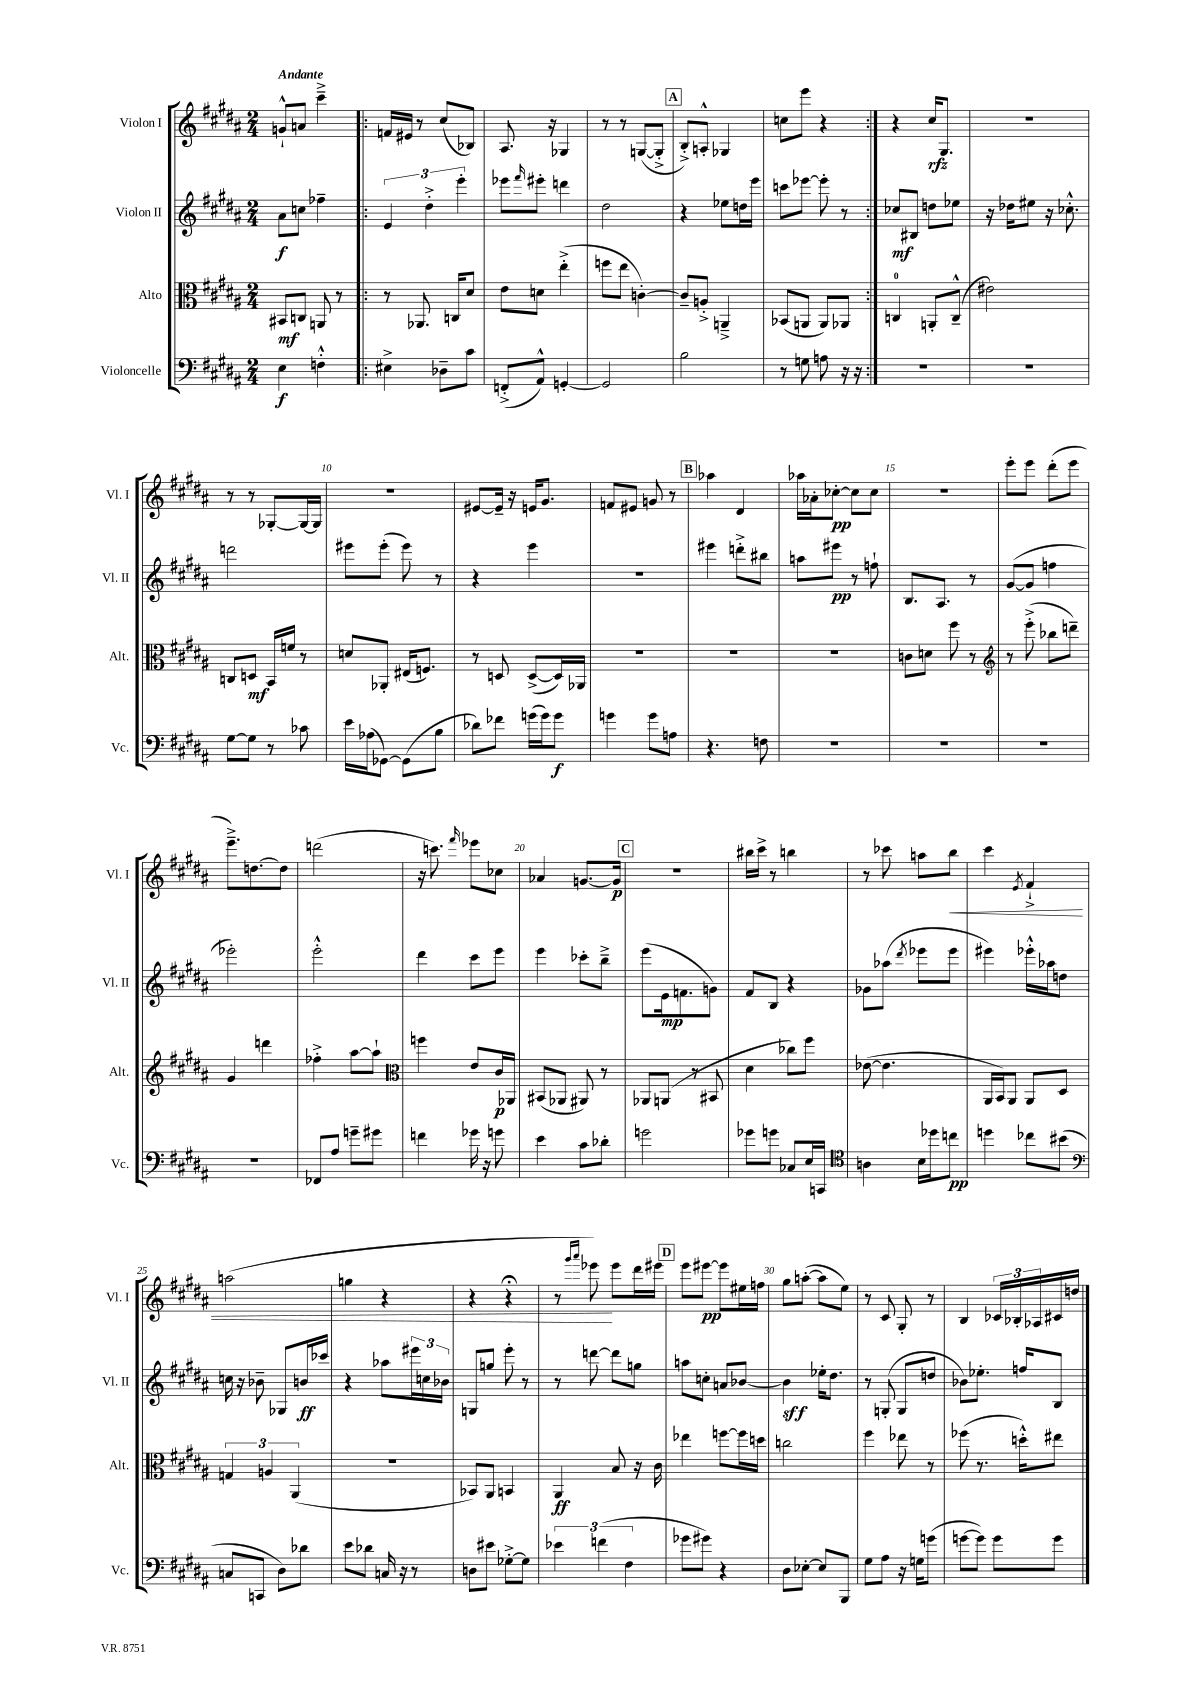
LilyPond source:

<<
\new StaffGroup <<
\new Staff = "s0" \with { instrumentName = "Violon I" shortInstrumentName = "Vl. I" } {
    \clef treble \key b \major \numericTimeSignature \time 2/4 \tempo "Andante"
    g'8-!-^ a'8 cis'''4---> |
    \repeat volta 2 { f'16 eis'16 r8 cis''8( bes8) |
    ais8. r16 ges4 |
    r8 r8 g8~( g8-.-> |
    \mark \markup { \box "A" } b8-.->) a8-.-^ ges4 |
    c''8 e'''8 r4 | }
    r4 cis''16\rfz gis8. |
    r2 |
    r8 r8 ges8~-. ges16~ ges16 |
    R2 |
    eis'8~ eis'16-- r16 e'16 gis'8. |
    f'8 eis'8 g'8 r8 |
    \mark \markup { \box "B" } aes''4 dis'4 |
    aes''16 aes'16-. ces''8~-.\pp ces''8 ces''8 |
    R2 |
    e'''8-. e'''8 dis'''8-.( e'''8 |
    e'''8.--->) d''8.~ d''8 |
    d'''2( |
    r16 c'''8.) \grace { fis'''16 } ees'''8 ces''8 |
    aes'4 g'8.~ g'16\p |
    \mark \markup { \box "C" } r2 |
    bis''16 cis'''16-> r8 b''4 |
    r8 ces'''8 a''8 b''8\< |
    cis'''4 \acciaccatura { e'8 } fis'4-!-> |
    a''2( |
    g''4 r4 |
    r4 r4\fermata |
    r8 \grace { gis'''16 ais'''16 } ees'''8\!) ees'''8 dis'''16 eis'''16 |
    \mark \markup { \box "D" } e'''8 eis'''8~\pp eis'''8 eis''16 f''16 |
    gis''8 a''8~-.( a''8 e''8) |
    r8 cis'8 gis8-. r8 |
    b4 \tuplet 3/2 { ces'16 bes16-. aes16 } cis'16 d''16 \bar "|." |
}
\new Staff = "s1" \with { instrumentName = "Violon II" shortInstrumentName = "Vl. II" } {
    \clef treble \key b \major \numericTimeSignature \time 2/4
    ais'8\f c''8 fes''4-- |
    \repeat volta 2 { \tuplet 3/2 { e'4 dis''4-.-> e'''4-. } |
    ees'''8 \grace { fis'''16 } eis'''8-. d'''4 |
    dis''2 |
    \mark \markup { \box "A" } r4 ees''8 d''16 e'''16 |
    c'''8 ees'''8~ ees'''8-. r8 | }
    ces''8\mf bis8 d''8 ees''8 |
    r16 des''16 eis''8 r16 ces''8.-.-^ |
    d'''2 |
    eis'''8 eis'''8-.( eis'''8) r8 |
    r4 e'''4 |
    R2 |
    \mark \markup { \box "B" } eis'''4 d'''8-.-> bis''8 |
    a''8 eis'''8\pp r8 f''8-! |
    b8. ais8. r8 |
    gis'8~( gis'8 f''4 |
    ees'''2-.) |
    e'''2-.-^ |
    dis'''4 cis'''8 e'''8 |
    e'''4 ces'''8-. b''8---> |
    \mark \markup { \box "C" } e'''8( e'16\mp f'8. g'8) |
    fis'8 b8 r4 |
    ges'8 aes''8( \acciaccatura { dis'''8 } ees'''8 ees'''8 |
    eis'''4) ees'''16-.-^ aes''16 d''8 |
    c''16 r16 bes'8-- ges8 b'16\ff ces'''16 |
    r4 aes''8 \tuplet 3/2 { eis'''16 c''16 bes'16 } |
    g8 g''8 e'''8-. r8 |
    r8 d'''8~ d'''8 g''8 |
    \mark \markup { \box "D" } a''8 c''8-. a'8 bes'8~ |
    bes'4\sff ees''16-. dis''8. |
    r8 g8-.( g8 d''8 |
    bes'8) ees''8.-. f''16 b8 \bar "|." |
}
\new Staff = "s2" \with { instrumentName = "Alto" shortInstrumentName = "Alt." } {
    \clef alto \key b \major \numericTimeSignature \time 2/4
    bis,8\mf c8 a,8 r8 |
    \repeat volta 2 { r8 aes,8. c16 dis'8 |
    e'8 d'8 e''4-.->( |
    f''8 e''8 c'4~-.) |
    \mark \markup { \box "A" } c'8-- a8-.-> a,4---> |
    bes,8( a,8 a,8) aes,8 | }
    c4-0 a,8-. c8---^( |
    eis'2) |
    c8 d8\mf b,16 f'16 r8 |
    d'8 aes,8-. eis16( f8.) |
    r8 d8 d8~->( d16) aes,16 |
    r2 |
    \mark \markup { \box "B" } R2 |
    r2 |
    c'8 d'8 fis''8 r8 |
    \clef treble r8 e'''8-.->( bes''8 d'''8--) |
    gis'4 d'''4 |
    fes''4-.-> ais''8~ ais''8-! |
    \clef alto f''4 e'8 cis'16\p aes,16 |
    bis,8( aes,8 ais,8) r8 |
    \mark \markup { \box "C" } aes,8 a,8( r8 bis,8 |
    dis'4 ces''8) fis''8 |
    ees'8~( ees'4. |
    ais,16 b,16) ais,8 ais,8 dis8 |
    \tuplet 3/2 { g4 a4 ais,4( } |
    R2 |
    bes,8) ais,8 b,4 |
    ais,4\ff b8 r16 cis'16 |
    \mark \markup { \box "D" } ees''4 f''8~ f''16 d''16 |
    c''2 |
    fis''4 ees''8 r8 |
    fes''8( r8. d''16-.-^) eis''8 \bar "|." |
}
\new Staff = "s3" \with { instrumentName = "Violoncelle" shortInstrumentName = "Vc." } {
    \clef bass \key b \major \numericTimeSignature \time 2/4
    e4\f f4-.-^ |
    \repeat volta 2 { eis4-> des8-- cis'8 |
    f,8-.->( ais,8-^) g,4~-. |
    g,2 |
    \mark \markup { \box "A" } b2 |
    r8 g8 a8 r16 r16 | }
    R2 |
    R2 |
    gis8~ gis8 r8 ces'8 |
    e'16 aes16( ges,8~) ges,8( b8 |
    des'8) fes'8 g'16( g'16) g'8\f |
    g'4 g'8 a8 |
    \mark \markup { \box "B" } r4. f8 |
    R2 |
    R2 |
    R2 |
    R2 |
    fes,8 ais8 g'8-- gis'8 |
    f'4 ges'16 r16 g'8 |
    e'4 cis'8 des'8-. |
    \mark \markup { \box "C" } g'2 |
    ges'8 g'8 ces8 e16 c,16 |
    \clef tenor a4 b16 des''16 c''8\pp |
    d''4 ces''8 bis'8( |
    \clef bass c8 c,8 dis8) des'8 |
    e'8 des'8 c16 r16 r8 |
    d8 eis'8 ges8~-.-> ges8 |
    \tuplet 3/2 { ees'4 f'4( fis4 } |
    \mark \markup { \box "D" } ges'8 gis'8) r4 |
    dis8 ees8~-. ees8 b,,8 |
    gis8 ais8 r16 g16 g'8( |
    g'8~ g'8) g'8 g'8 \bar "|." |
}
>>
>>
\layout { \context { \Score \override BarNumber.break-visibility = ##(#f #t #t) barNumberVisibility = #(every-nth-bar-number-visible 5) } }
